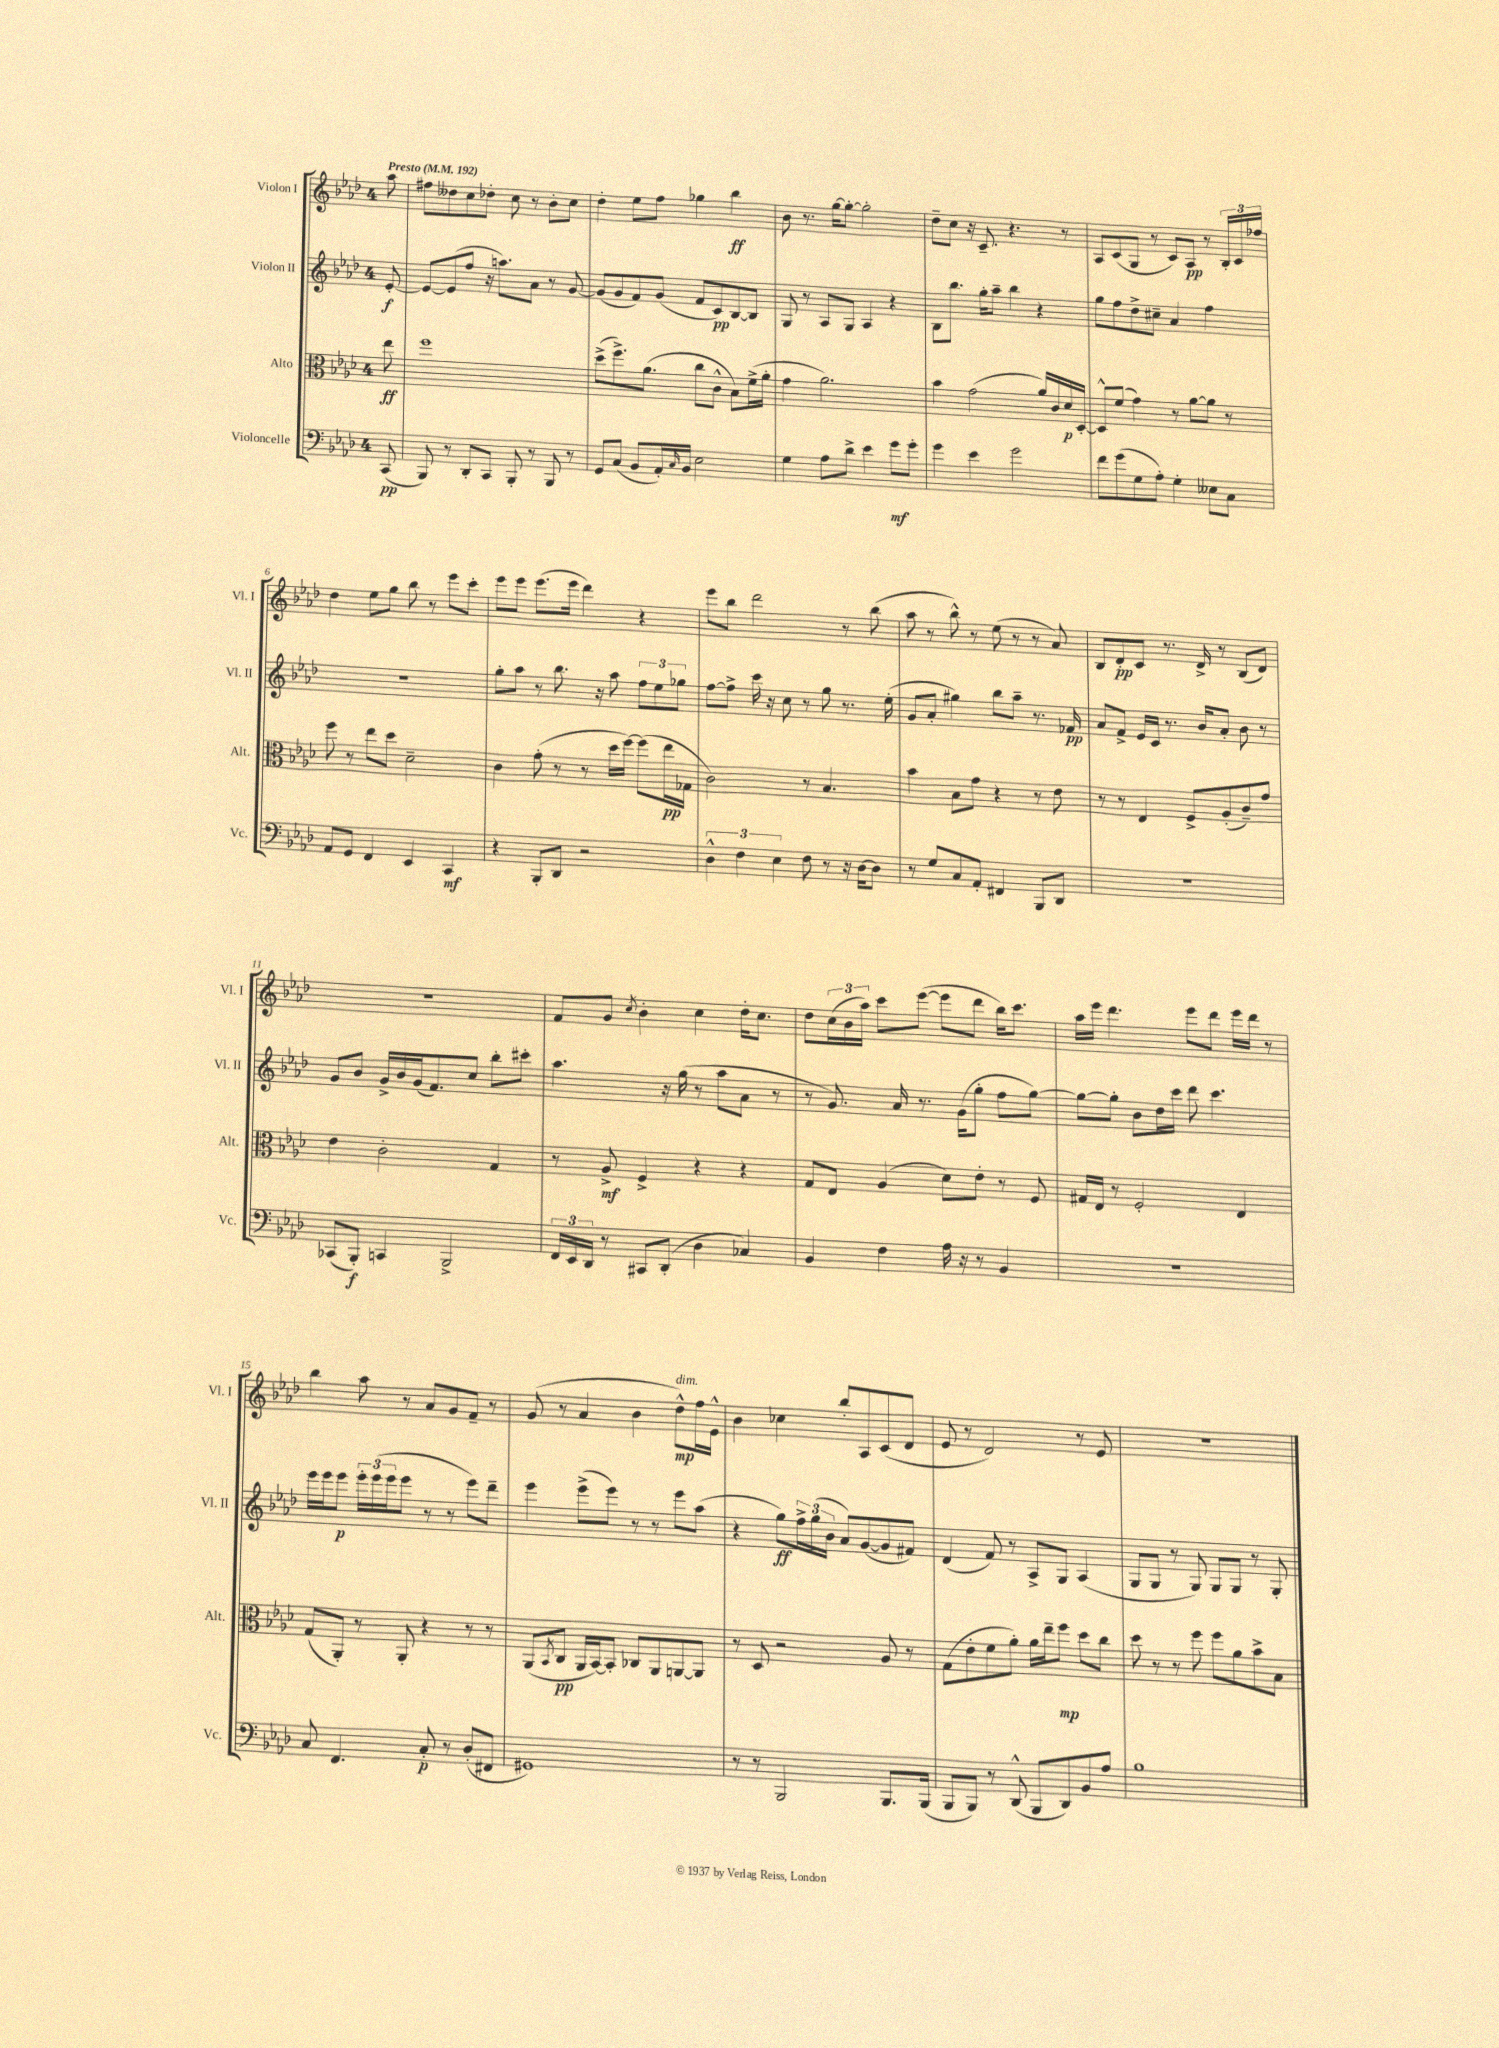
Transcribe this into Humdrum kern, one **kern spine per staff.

**kern	**dynam	**kern	**dynam	**kern	**dynam	**kern	**dynam
*part4	*part4	*part3	*part3	*part2	*part2	*part1	*part1
*staff4	*staff4	*staff3	*staff3	*staff2	*staff2	*staff1	*staff1
*I"Violoncelle	*	*I"Alto	*	*I"Violon II	*	*I"Violon I	*
*I'Vc.	*	*I'Alt.	*	*I'Vl. II	*	*I'Vl. I	*
*clefF4	*	*clefC3	*	*clefG2	*	*clefG2	*
*k[b-e-a-d-]	*	*k[b-e-a-d-]	*	*k[b-e-a-d-]	*	*k[b-e-a-d-]	*
*M4/4	*	*M4/4	*	*M4/4	*	*M4/4	*
*MM192	*	*MM192	*	*MM192	*	*MM192	*
=	=	=	=	=	=	=	=
!	!	!	!	!	!	!LO:TX:a:B:t=Presto	!
(8CC/	pp	8ee-\	ff	[8e-'/	f	8aa-\	.
=1	=1	=1	=1	=1	=1	=1	=1
8BBB-/)	.	1ff	.	8e-/L_	.	8ff#X\L	.
8r	.	.	.	(8e-/]	.	8dd--X\	.
8DD-'/L	.	.	.	8ff/J	.	8cc\	.
8CC/J	.	.	.	16r	.	8dd-X'\J	.
.	.	.	.	8.aan\L)	.	.	.
8BBB-'/	.	.	.	.	.	8cc\	.
8r	.	.	.	8a-\J	.	8r	.
8BBB-/	.	.	.	8r	.	8b-'\L	.
8r	.	.	.	[8g/	.	8cc\J	.
=2	=2	=2	=2	=2	=2	=2	=2
8GG/L	.	(8dd-^\L	.	(8g/L]	.	4dd-'\	.
(8C/J	.	8.ff^\)	.	8g/	.	.	.
8BB-/L	.	.	.	8f/)	.	8ee-\L	.
.	.	(8.a-\J	.	.	.	.	.
16AA-'/L)	.	.	.	(8g/J	.	8ff\J	.
16qqC/	.	.	.	.	.	.	.
16BB-/JJ	.	.	.	.	.	.	.
2E-\	.	8cc\L	.	8f/L	.	4gg-X\	.
.	.	8c^^\J	.	8c/)	pp	.	.
.	.	8B-\L)	.	[8B-/	.	4bb-\	ff
.	.	(16f^\L	.	8B-/J]	.	.	.
.	.	16a-'\JJ	.	.	.	.	.
=3	=3	=3	=3	=3	=3	=3	=3
4G\	.	4g\	.	8G/	.	8b-\	.
.	.	.	.	8r	.	8.r	.
8A-\L	.	2.a-\)	.	8A-/L	.	.	.
.	.	.	.	.	.	[16gg\KL	.
8d-^\J	.	.	.	8G/J	.	8gg'\J_	.
4e-\	.	.	.	4A-/	.	2gg'\]	.
8g\L	mf	.	.	4r	.	.	.
8g'\J	.	.	.	.	.	.	.
=4	=4	=4	=4	=4	=4	=4	=4
4g\	.	4b-\	.	8B-\L	.	8dd-~\L	.
.	.	.	.	8.bb-\J	.	8cc\J	.
4e-\	.	(2g\	.	.	.	16r	.
.	.	.	.	16gg'\KL	.	8.c~/	.
.	.	.	.	8aa-~\J	.	.	.
2g\	.	.	.	4bb-\	.	4.r	.
.	.	16a-/LL)	.	4r	.	.	.
.	.	16c/	.	.	.	.	.
.	.	16d-/	p	.	.	8r	.
.	.	[16D-'/JJ	.	.	.	.	.
=5	=5	=5	=5	=5	=5	=5	=5
8f\L	.	8D-^^/L]	.	8gg\L	.	8A-/L	.
(8g\	.	(8f/J	.	8ff\	.	(8c/	.
8G\	.	4g\)	.	8dd-^\	.	8G/J	.
8A-'\J)	.	.	.	8cc#X~\J	.	8r	.
4G'\	.	8r	.	4a-/	.	8c/L)	.
.	.	[8a-\L	.	.	.	8A-/J	pp
8E--X\L	.	8a-\J]	.	4ff\	.	8r	.
8C\J	.	8r	.	.	.	24B-'/LL	.
.	.	.	.	.	.	24c/	.
.	.	.	.	.	.	24ff-X/JJ	.
!!LO:LB:g=z
=6	=6	=6	=6	=6	=6	=6	=6
8AA-/L	.	8ff\	.	1r	.	4dd-\	.
8GG/J	.	8r	.	.	.	.	.
4FF/	.	8ee-\L	.	.	.	8ee-\L	.
.	.	8dd-\J	.	.	.	8gg\J	.
4EE-/	.	2d-~\	.	.	.	8bb-\	.
.	.	.	.	.	.	8r	.
4CC/	mf	.	.	.	.	8eee-\L	.
.	.	.	.	.	.	8ccc'\J	.
=7	=7	=7	=7	=7	=7	=7	=7
4r	.	4c\	.	8gg'\L	.	8eee-\L	.
.	.	.	.	8aa-\J	.	8eee-\J	.
8BBB-'/L	.	(8g'\	.	8r	.	(8.eee-\L	.
8DD-/J	.	8r	.	8.bb-\	.	.	.
.	.	.	.	.	.	16eee-\Jk	.
2r	.	8r	.	.	.	4ddd-\)	.
.	.	.	.	16r	.	.	.
.	.	16dd-\LL	.	8aa-\	.	.	.
.	.	[16ff\JJ)	.	.	.	.	.
.	.	(8ff\L]	.	12ff\L	.	4r	.
.	.	.	.	12ee-\	.	.	.
.	.	16ee-\L	pp	.	.	.	.
.	.	.	.	12gg-X\J	.	.	.
.	.	16G-X\JJ	.	.	.	.	.
=8	=8	=8	=8	=8	=8	=8	=8
6D-^^\	.	2c\)	.	[8ff\L	.	8eee-\L	.
.	.	.	.	8ff^\J]	.	8bb-\J	.
6F\	.	.	.	.	.	.	.
.	.	.	.	16ccc\	.	2ddd-\	.
.	.	.	.	16r	.	.	.
6E-\	.	.	.	.	.	.	.
.	.	.	.	8cc\	.	.	.
8F\	.	8r	.	8r	.	.	.
8r	.	4.B-/	.	8gg\	.	.	.
16r	.	.	.	8.r	.	8r	.
[16D-\KL	.	.	.	.	.	.	.
8D-\J]	.	.	.	.	.	(8bb-\	.
.	.	.	.	(16ee-'\	.	.	.
=9	=9	=9	=9	=9	=9	=9	=9
8r	.	4b-\	.	8g/L	.	8aa-\	.
8G/L	.	.	.	8a-'/J	.	8r	.
8C/	.	8B-\L	.	4gg#X\)	.	8bb-^^\)	.
8AA-'/J	.	8g\J	.	.	.	8r	.
4FF#X/	.	4r	.	8bb-\L	.	(8ee-\	.
.	.	.	.	8aa-~\J	.	8r	.
8BBB-/L	.	8r	.	8.r	.	8r	.
8DD-/J	.	8e-\	.	.	.	8a-/)	.
.	.	.	.	16f-X/	pp	.	.
=10	=10	=10	=10	=10	=10	=10	=10
1r	.	8r	.	8a-/L	.	8B-/L	.
.	.	8r	.	8f^/J	.	8d-'/	pp
.	.	4E-/	.	16e-/LL	.	8c/J	.
.	.	.	.	16c/JJ	.	.	.
.	.	.	.	8.r	.	8.r	.
.	.	8F^/L	.	.	.	.	.
.	.	.	.	16b-/KL	.	16d-^/	.
.	.	(8A-'/	.	8a-'/J	.	8r	.
.	.	8c~/)	.	8b-\	.	(8B-/L	.
.	.	8g/J	.	8r	.	8d-/J)	.
!!LO:LB:g=z
=11	=11	=11	=11	=11	=11	=11	=11
(8CC-X/L	.	4e-\	.	8g/L	.	1r	.
8BBB-'/J)	f	.	.	8b-/J	.	.	.
4CCn/	.	2c'\	.	16g^/LL	.	.	.
.	.	.	.	16b-/	.	.	.
.	.	.	.	(16g/J	.	.	.
.	.	.	.	8.f/)	.	.	.
2BBB-^/	.	.	.	.	.	.	.
.	.	.	.	8cc/J	.	.	.
.	.	4G/	.	8bb-'\L	.	.	.
.	.	.	.	8ccc#X'\J	.	.	.
=12	=12	=12	=12	=12	=12	=12	=12
24FF/LL	.	8r	.	4.aa-\	.	8f/L	.
24EE-/	.	.	.	.	.	.	.
24DD-/JJ	.	.	.	.	.	.	.
8r	.	8A-^/	mf	.	.	8g/J	.
.	.	.	.	.	.	8qcc/	.
8CC#X/L	.	4F^/	.	.	.	4b-'\	.
(8DD-'/J	.	.	.	16r	.	.	.
.	.	.	.	(16gg\	.	.	.
4D-\	.	4r	.	8r	.	4cc\	.
.	.	.	.	8aa-\L	.	.	.
4C-X/)	.	4r	.	8a-\J	.	16dd-'\KL	.
.	.	.	.	.	.	8.cc\J	.
.	.	.	.	8r	.	.	.
=13	=13	=13	=13	=13	=13	=13	=13
4BB-/	.	8G/L	.	8r	.	8dd-\L	.
.	.	8E-/J	.	8.g/)	.	(24cc\L	.
.	.	.	.	.	.	24b-\	.
.	.	.	.	.	.	24aa-\JJ)	.
4F\	.	(4A-/	.	.	.	8ccc\L	.
.	.	.	.	16a-/	.	.	.
.	.	.	.	8.r	.	([8eee-\J	.
16A-\	.	8d-\L)	.	.	.	8eee-\L]	.
16r	.	.	.	(16g\KL	.	.	.
8r	.	8e-'\J	.	8gg'\J	.	8ddd-\J	.
4BB-/	.	8r	.	8ff\L	.	16bb-\KL)	.
.	.	.	.	.	.	8.ccc\J	.
.	.	8F/	.	[8gg\J)	.	.	.
=14	=14	=14	=14	=14	=14	=14	=14
1r	.	16G#X/LL	.	8gg\L_	.	16aa-\LL	.
.	.	16E-/JJ	.	.	.	16eee-\JJ	.
.	.	8r	.	8gg'\J]	.	4.ddd-\	.
.	.	2F'/	.	8b-\L	.	.	.
.	.	.	.	16dd-\L	.	.	.
.	.	.	.	16ccc\JJ	.	.	.
.	.	.	.	8ddd-\	.	8eee-\L	.
.	.	.	.	4.ccc\	.	8ddd-\J	.
.	.	4E-/	.	.	.	16eee-\LL	.
.	.	.	.	.	.	16ddd-\JJ	.
.	.	.	.	.	.	8r	.
!!LO:LB:g=z
=15	=15	=15	=15	=15	=15	=15	=15
8C/	.	(8G/L	.	16eee-\LL	.	4bb-\	.
.	.	.	.	16eee-\J	.	.	.
4.FF/	.	8AA-'/J)	.	8eee-\J	p	.	.
.	.	8r	.	24eee-'\LL	.	8aa-\	.
.	.	.	.	(24eee-\	.	.	.
.	.	.	.	24eee-\J	.	.	.
.	.	8AA-'/	.	8eee-\J	.	8r	.
8C'/	p	4r	.	8r	.	8a-/L	.
8r	.	.	.	8r	.	8g/	.
(8D-'/L	.	8r	.	8eee-\L)	.	8f~/J	.
8FF#X/J	.	8r	.	8ddd-~\J	.	8r	.
=16	=16	=16	=16	=16	=16	=16	=16
1GG#X)	.	(8AA-/L	.	4eee-\	.	(8g/	.
.	.	8qBB-/	.	.	.	.	.
.	.	8C/J	pp	.	.	8r	.
.	.	16AA-/LL	.	(8eee-^\L	.	4a-/	.
.	.	[16BB-/J)	.	.	.	.	.
.	.	8BB-'/J]	.	8eee-\J)	.	.	.
.	.	8C-X/L	.	8r	.	4b-\	.
.	.	8AA-/	.	8r	.	.	.
!	!	!	!	!	!	!LO:TX:a:i:t=dim.	!
.	.	[8AAn/	.	8eee-\L	.	8dd-^^\L)	mp
.	.	8AA/J]	.	(8aa-\J	.	16ff\L	.
.	.	.	.	.	.	16e-^^\JJ	.
=17	=17	=17	=17	=17	=17	=17	=17
8r	.	8r	.	4r	.	4b-\	.
8r	.	8D-/	.	.	.	.	.
2BBB-/	.	2r	.	8gg\L)	ff	4cc-X\	.
.	.	.	.	24ff^\L	.	.	.
.	.	.	.	(24gg\	.	.	.
.	.	.	.	24b-\JJ	.	.	.
.	.	.	.	8a-/L)	.	8bb-'/L	.
.	.	.	.	([8g/	.	8A-/	.
8.BBB-/L	.	8A-/	.	8g/]	.	(8c/	.
.	.	8r	.	8f#X/J)	.	8d-/J	.
(16BBB-/Jk	.	.	.	.	.	.	.
=18	=18	=18	=18	=18	=18	=18	=18
8BBB-/L	.	(8G\L	.	(4d-/	.	8e-/	.
8BBB-/J)	.	8e-'\	.	.	.	8r	.
8r	.	8f\	.	8f/)	.	2d-/)	.
(8DD-^^/	.	8a-'\J)	.	8r	.	.	.
8BBB-/L	.	16a-\LL	.	8A-^/L	.	.	.
.	.	16ee-~\J	.	.	.	.	.
8DD-/)	.	8ff\J	mp	8G/J	.	.	.
8BB-/	.	8dd-\L	.	(4A-/	.	8r	.
8A-/J	.	8cc\J	.	.	.	8e-/	.
=19	=19	=19	=19	=19	=19	=19	=19
1B-	.	8dd-\	.	8G/L	.	1r	.
.	.	8r	.	8G/J	.	.	.
.	.	8r	.	8r	.	.	.
.	.	8ff\	.	8G/)	.	.	.
.	.	8ff\L	.	8G/L	.	.	.
.	.	8a-\	.	8G/J	.	.	.
.	.	8b-^\	.	8r	.	.	.
.	.	8B-\J	.	8G'/	.	.	.
==	==	==	==	==	==	==	==
*-	*-	*-	*-	*-	*-	*-	*-
